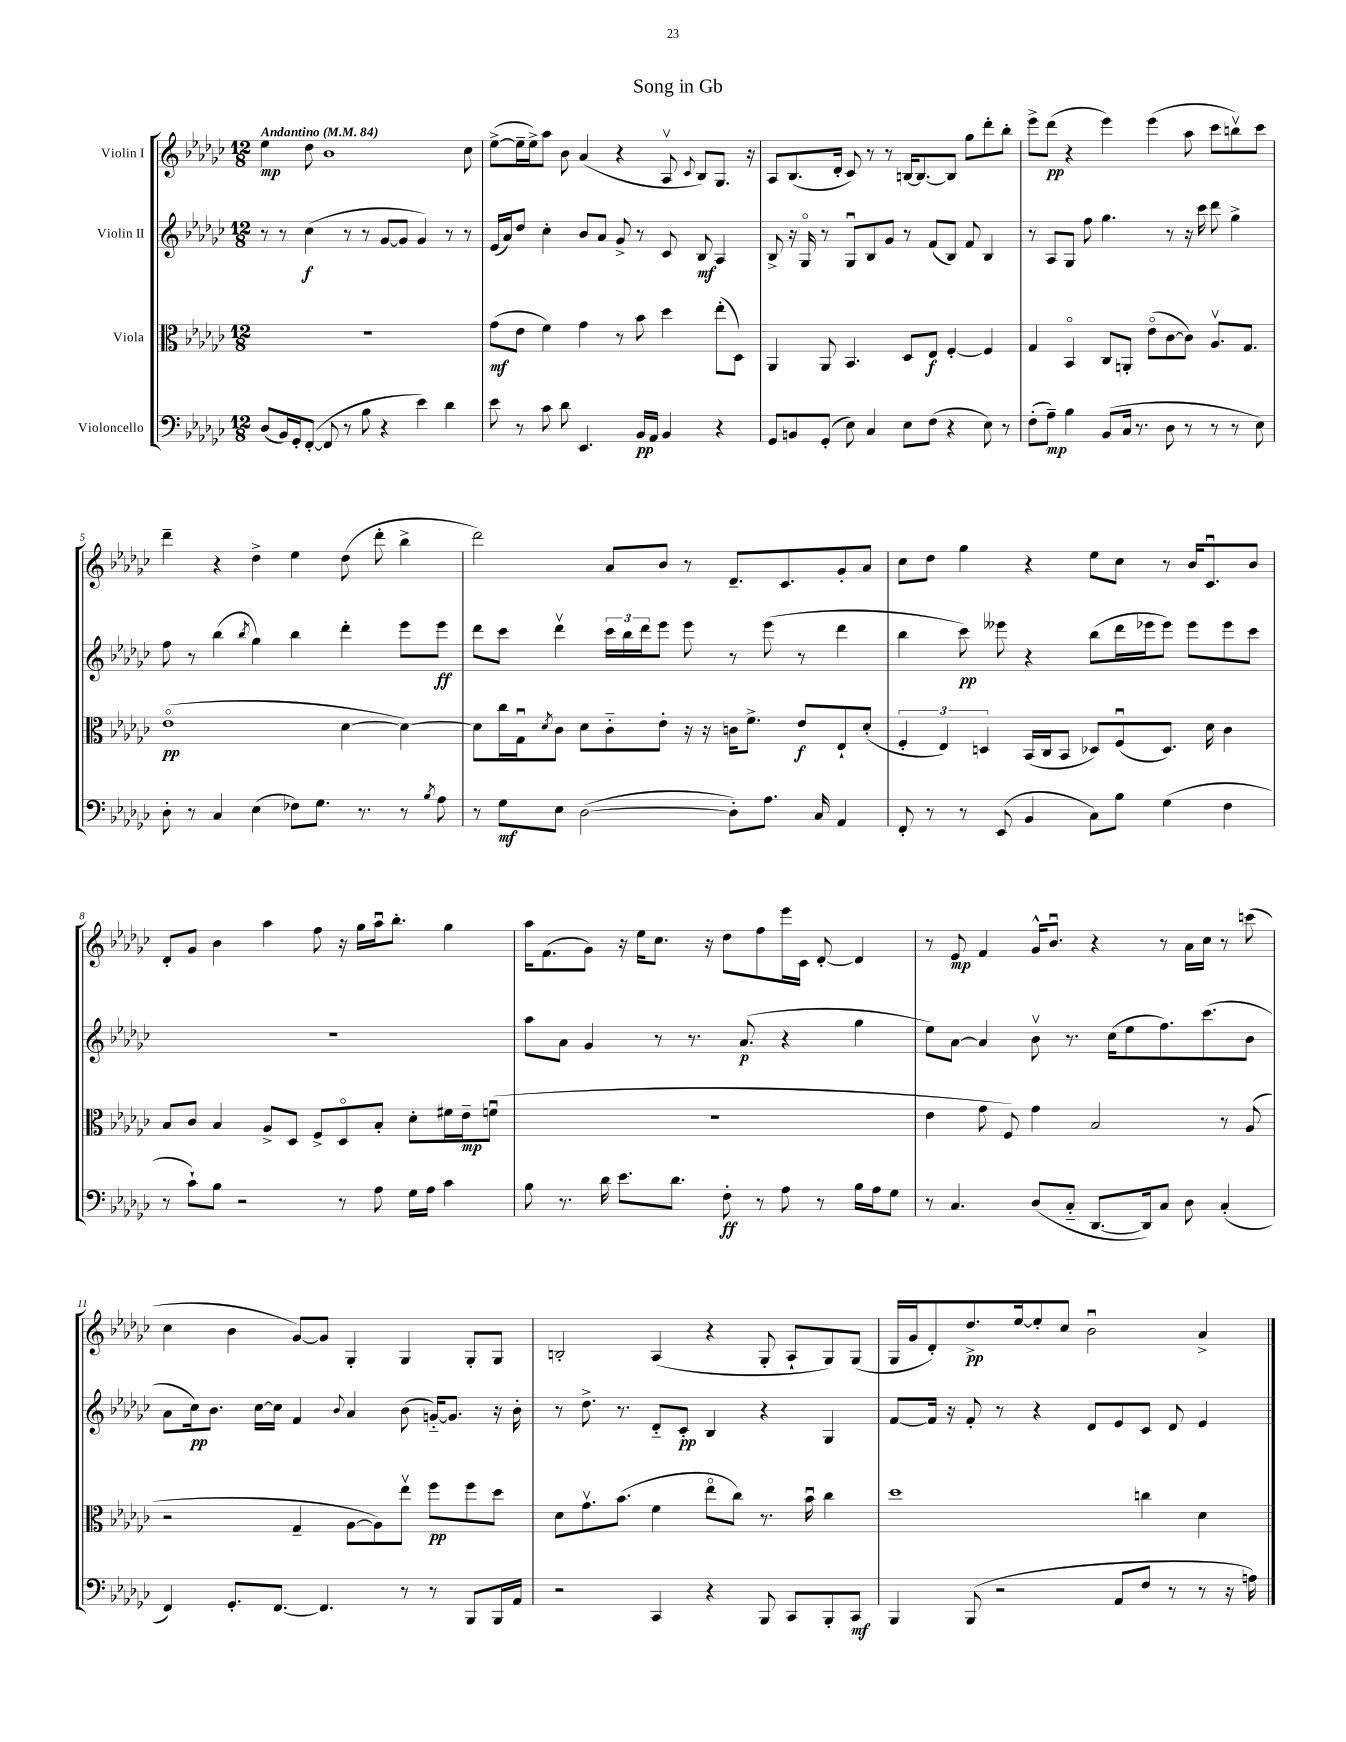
\header { title = "Song in Gb" }
<<
\new StaffGroup <<
\new Staff = "s0" \with { instrumentName = "Violin I" } {
    \clef treble \key ges \major \numericTimeSignature \time 12/8 \tempo "Andantino" 4 = 84
    ees''4\mp des''8 bes'1 ces''8 |
    ees''8~->( ees''16-- ees''16->) aes''8 bes'8 aes'4( r4 aes8\upbow \appoggiatura { ces'8 } bes8) ges8. r16 |
    aes8 bes8.( des'16-. ces'8) r8 r8 b16~ b8.~ b8 ges''8 des'''8-. bes''8-. |
    ees'''8-> des'''8\pp( r4 ees'''4) ees'''4( aes''8 ces'''8 b''8\upbow) ces'''8 |
    des'''4-- r4 des''4-> ees''4 des''8( des'''8-. bes''4-> |
    des'''2) aes'8 bes'8 r8 des'8.-- ces'8. ges'8-. aes'8 |
    ces''8 des''8 ges''4 r4 ees''8 ces''8 r8 bes'16 ces'8.\downbow bes'8 |
    des'8-. ges'8 bes'4 aes''4 f''8 r16 ges''16 aes''16\downbow bes''8.-. ges''4 |
    aes''16 f'8.( ges'8) r16 ees''16 ces''8. r16 des''8 f''8 ees'''16 ces'16 des'8~-. des'4 |
    r8 ees'8\mp f'4 ges'16-^ bes'8.\downbow r4 r8 aes'16 ces''16 r8 c'''8( |
    ces''4 bes'4 ges'8~) ges'8 ges4-. ges4 ges8-. ges8 |
    b2-. aes4( r4 ges8-. aes8-! ges8) ges8( |
    ges16 ges'16 des'8-.) des''8.->\pp ees''16~ ees''8-. ces''8 bes'2\downbow aes'4-> \bar "|." |
}
\new Staff = "s1" \with { instrumentName = "Violin II" } {
    \clef treble \key ges \major \numericTimeSignature \time 12/8
    r8 r8 ces''4\f( r8 r8 ges'8~ ges'8 ges'4) r8 r8 |
    ees'16( aes'16) des''8 ces''4-. bes'8 aes'8 ges'8-> r8 ces'8 bes8\mf aes4 |
    bes8-> r16 ges16\flageolet r8 ges8\downbow bes8 ges'8 r8 f'8( bes8) f'8 bes4 |
    r8 aes8 ges8 f''8 ges''4. r8 r16 ces'''16 des'''8 ges''4-> |
    f''8 r8 bes''4( \acciaccatura { bes''8 } ges''4) bes''4 des'''4-. ees'''8 ees'''8\ff |
    des'''8 ces'''8 des'''4\upbow \tuplet 3/2 { ces'''16 bes''16 des'''16 } ees'''8 ees'''8 r8 ees'''8( r8 des'''4 |
    bes''4 ces'''8\pp) eeses'''8 r4 bes''8( des'''16 ees'''16 ees'''8) ees'''8 ees'''8 ces'''8 |
    R1. |
    aes''8 aes'8 ges'4 r8 r8. aes'8.\p( r4 ges''4 |
    ees''8) aes'8~ aes'4 bes'8\upbow r8. ces''16( ees''8 f''8.) ces'''8.( bes'8 |
    aes'8 ces''16\pp) bes'8. ces''16~ ces''16 f'4 \appoggiatura { bes'8 } aes'4 bes'8( g'16~-_) g'8. r16 bes'16-. |
    r8 des''8.-> r8. des'8-_ ces'8-.\pp bes4 r4 ges4 |
    f'8~ f'16 r16 f'8-. r8 r4 des'8 ees'8 ces'8 des'8 ees'4 \bar "|." |
}
\new Staff = "s2" \with { instrumentName = "Viola" } {
    \clef alto \key ges \major \numericTimeSignature \time 12/8
    R1. |
    ges'8\mf( ees'8 f'4) ges'4 r8 bes'8 des''4 ees''8-.( des8) |
    aes,4 aes,8 bes,4. des8 ees8\f f4~-. f4 |
    ges4 bes,4\flageolet ces8 a,8-. ees'8\flageolet( ces'8~ ces'8) aes8.\upbow ges8. |
    ees'1\flageolet\pp( des'4~ des'4~) |
    des'8 ces''16 ges16\downbow \acciaccatura { des'8 } ces'8 des'8 ces'8-_ ees'8-. r16 r16 c'16 f'8.-> ees'8\f ees8-! des'8-.( |
    \tuplet 3/2 { f4-. ees4) d4 } bes,16( ces16 bes,8 des8) f8\downbow( des8.) des'16 ces'4 |
    bes8 ces'8 bes4 aes8-> des8 f8-> des8\flageolet bes8-. des'8-. fis'16 ees'16--\mp f'8\downbow( |
    R1. |
    ees'4 ges'8 f8) ges'4 bes2 r8 aes8( |
    r2 ges4-- aes8~ aes8) ees''8\upbow f''8\pp f''8 des''8 |
    des'8 ges'8.\upbow bes'8.( f'4 ees''8\flageolet ces''8) r8. bes'16\downbow ces''4 |
    des''1 c''4 des'4 \bar "|." |
}
\new Staff = "s3" \with { instrumentName = "Violoncello" } {
    \clef bass \key ges \major \numericTimeSignature \time 12/8
    des8( bes,16) ges,16-. f,8~-.( f,8 r8 bes8 r4 ees'4) des'4 |
    ees'8 r8 ces'8 des'8 ees,4. bes,16\pp aes,16 bes,4 r4 |
    ges,8 b,8 ges,8-.( ees8) ces4 ees8 f8( r4 ees8) r8 |
    f8-.( aes8--\mp) bes4 bes,8( ces16 r8. des8 r8 r8 r8 ees8) |
    des8-. r8 ces4 ees4( fes8) ges8. r8. r8 \acciaccatura { bes8 } aes8 |
    r8 ges8\mf ees8 des2~( des8-.) aes8. ces16 aes,4 |
    f,8-. r8 r8 ees,8( bes,4 ces8) bes8 ges4( f4 |
    r8 ces'8-!) bes8 r2 r8 aes8 ges16 aes16 ces'4 |
    bes8 r8. des'16 ees'8. des'8. f8-.\ff r8 aes8 r8 bes16 aes16 ges8 |
    r8 ces4. des8( ces8-_ des,8.~ des,16) ces8 des8 ces4-.( |
    f,4) ges,8.-. f,8.~ f,4. r8 r8 bes,,8 bes,,16 aes,16 |
    r2 ces,4 r4 bes,,8 ces,8 bes,,8-. ces,8\mf |
    bes,,4 bes,,8( r2 aes,8 f8 r8 r8 r16 a16) \bar "|." |
}
>>
>>
